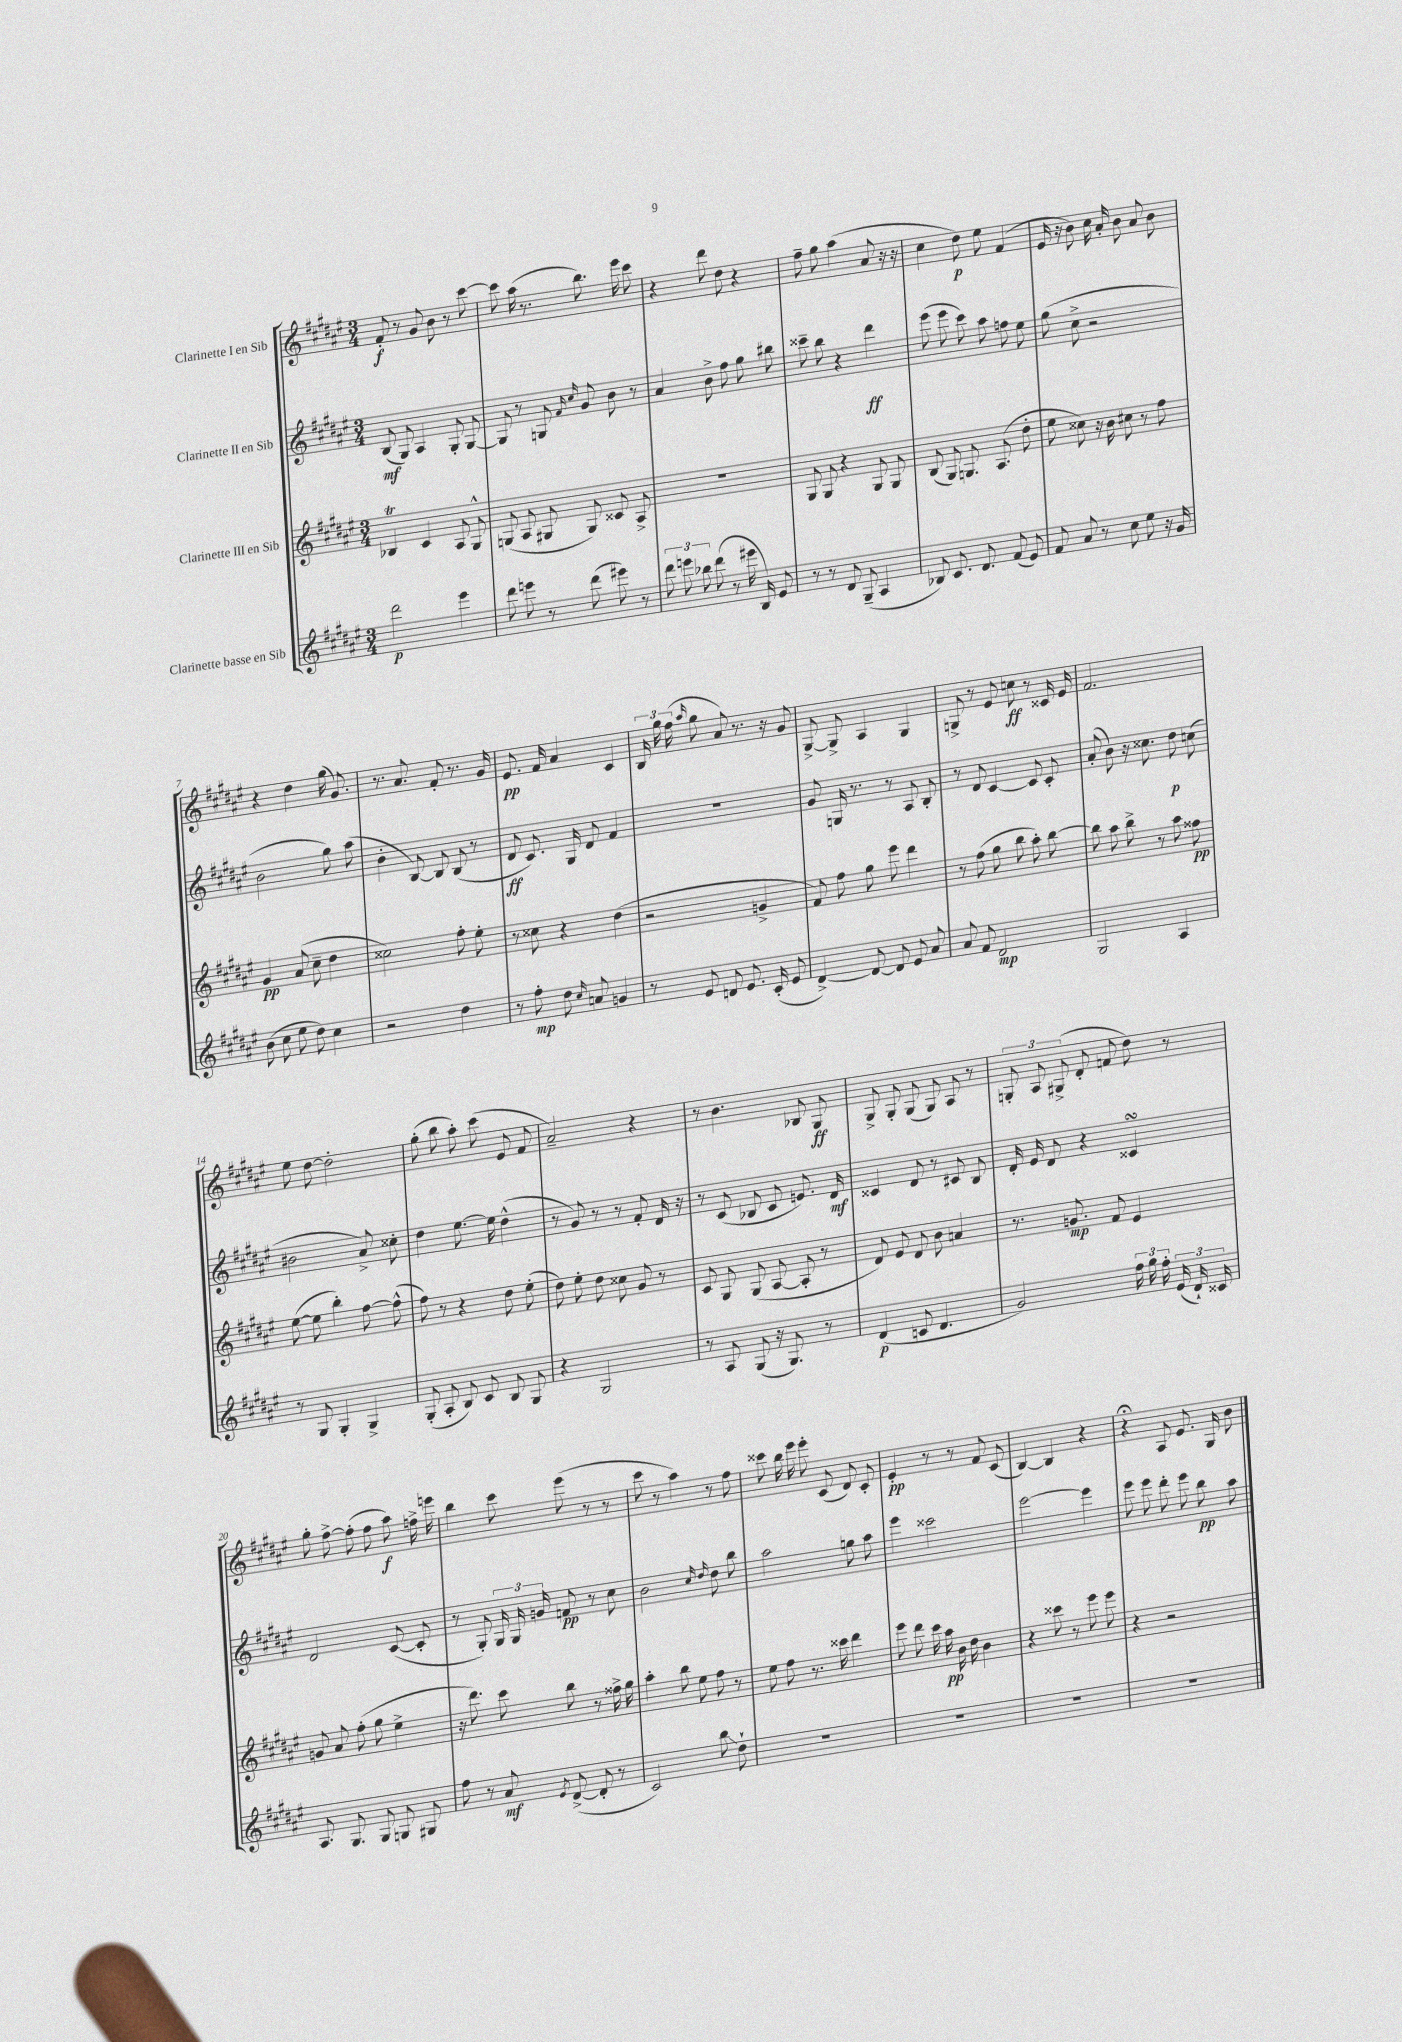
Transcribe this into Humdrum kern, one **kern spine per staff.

**kern	**kern	**kern	**kern
*staff4	*staff3	*staff2	*staff1
*clefG2	*clefG2	*clefG2	*clefG2
*k[f#c#g#d#a#e#]	*k[f#c#g#d#a#e#]	*k[f#c#g#d#a#e#]	*k[f#c#g#d#a#e#]
*M3/4	*M3/4	*M3/4	*M3/4
2ddd#	4B-	(8B	8f#'
.	.	8G#)	8r
.	4c#	4A#	8g#
.	.	.	8b
4eee#	8A#	8G#'	8r
.	8G#^^	[8G#	[8ccc#
=	=	=	=
8ddd#	(8G	8G#]	8ccc#]
8eee	8A#	8r	(16aa#
.	.	.	8.r
8r	8G#	8G	.
.	.	16qqf#	.
.	.	16qqcc#	.
(8ddd#	8G#)	8g#	8.bb)
8eee#)	8c##	8b	.
.	.	.	16eee#
8r	8A#^	8r	8ccc#
=	=	=	=
12ddd#	2.r	4a#	4r
12eee	.	.	.
12bb-	.	.	.
(8ddd#	.	8b^	8ddd#
8r	.	8ff#	8dd#
16eee#	.	8gg#	4r
16B)	.	.	.
8e#	.	8bb#	.
=	=	=	=
8r	8G#	8ccc##~	8ff#~
8r	8G#	8bb	8gg#
8d#	4r	4r	(4aa#
(8G#~	.	.	.
4A#	8G#	4ddd#	8a#
.	8G#	.	16r
.	.	.	16r
=	=	=	=
8B-)	(8B	(8eee#	4cc#
8.c#	8G#)	8eee#	.
.	8.G	8ccc#)	8dd#)
8.d#	.	.	.
.	.	8aa#	8ee#
.	(8.A#	.	.
(8f#	.	8ff	(4f#
8e#)	8dd#'	8ee#	.
=	=	=	=
8f#	8ee#	(8gg#	16e#
.	.	.	16r
8a#	8cc##)	8cc#^	8b)
8r	16r	2r	16cc#
.	16b	.	16a#'
8cc#	8cc#	.	8b
8ee#	8r	.	8a#
16r	8ff#	.	8b
16g#	.	.	.
=	=	=	=
(8b	4g#	2b	4r
8cc#	.	.	.
8ee#	(8a#	.	4dd#
8dd#)	8cc#~	.	.
4cc#	4dd#	8gg#)	(16gg#
.	.	.	8.g#)
.	.	(8aa#	.
=	=	=	=
2r	2cc##)	4b'	8.r
.	.	.	8.a#
.	.	[8B)	.
.	.	8B]	8f#'
4dd#	8ff#'	(8B	8.r
.	8ee#'	8r	.
.	.	.	16g#
=	=	=	=
8r	8r	8d#	8.e#
8ff#'	8cc##	8.c#)	.
.	.	.	16f#
8dd#	4r	.	4a#
.	.	16G#	.
16qqcc#	.	.	.
8a	.	8d#	.
4g	(4dd#	4f#	4c#
=	=	=	=
8r	2r	2.r	24B
.	.	.	24gg#
.	.	.	(24ff#
.	.	.	16qqaa#
8e#	.	.	8gg#
8d	.	.	8a#)
8.e#	.	.	8.r
.	4g^	.	.
(16c#'	.	.	16r
8e#	.	.	8g#
=	=	=	=
[4d#^)	8f#)	8g#	[8G#^
.	8ff#	16G	8G#^]
.	.	8.r	.
8d#_	8gg#	.	4A#
8d#]	8eee#	8r	.
8e#	4ddd#	8A#	4G#
8a#	.	8B'	.
=	=	=	=
8a#	8r	8r	8G^
8f#	(8ff#	8d#	8r
2d#	8gg#	[4c#	8e#
.	8bb	.	8cc
.	8aa#')	8c#]	8r
.	[8bb	8c#'	16c##
.	.	.	16e#
=	=	=	=
2G#	8bb]	(8a#'	2.f#
.	8aa#	8b)	.
.	8bb^	16r	.
.	.	8.cc##	.
.	8r	.	.
4A#	8aa#	8dd#	.
.	8ff##	(8cc	.
=	=	=	=
8r	([8ee#	2b#	8ee#
8G#	8ee#]	.	[8dd#
4G#'	4bb')	.	2dd#']
4G#^	[8ff#	8a#^)	.
.	(8ff#^^]	8cc##'	.
=	=	=	=
(8G#'	8ff#)	4dd#	(8gg#'
8A#'	8r	.	8bb
8B)	4r	[8.ee#	8aa#')
8c#	.	.	(8ccc#
.	.	16ee#]	.
8B	8dd#	(4dd#^^	8e#
8G#	(8ee#'	.	8f#
=	=	=	=
4r	8dd#)	8r	2a#~)
.	8ee#'	8g#)	.
2G#	8dd#	8r	.
.	8cc##	8r	.
.	8g#	8f#'	4r
.	8r	16d#	.
.	.	16r	.
=	=	=	=
8r	8c#	8r	8r
8A#	8G#	(8c#	4.b
(8G#	(8G#	8B-	.
16r	[8A#	8c#	.
8.G#)	.	.	.
.	8A#']	8.e)	8B-
8r	8r	.	8G#
.	.	16d#	.
=	=	=	=
(4d#	8d#)	4c##	8G#^
.	8e#	.	8G#'
8c	8d#	8d#	(8G#
4.d#	8b	8r	8G#)
.	4a	8c#	8A#
.	.	8B	8r
=	=	=	=
2g#)	8.r	16d#'	12G'
.	.	16e#	.
.	.	.	12A#
.	.	8d#	.
.	.	.	(12G#^
.	8.g	.	.
.	.	4r	8d#'
.	8f#	.	8f
24ff#	4e#	4c##	8dd#)
24gg#	.	.	.
24ff#'	.	.	.
(24e#	.	.	8r
24d#`)	.	.	.
24c##	.	.	.
=	=	=	=
8.A#	8g	2d#	8gg#'
.	8a#	.	[8ff#^
8.G#	.	.	.
.	(8ff#'	.	(8ff#']
8G#	8gg#	.	8ff#
8G	4ee#^	([8c#	8aa#)
8G#	.	8c#']	16ff^
.	.	.	16eee
=	=	=	=
8ff#	16r	8r	4bb
.	8.ddd#)	.	.
8r	.	8G#')	.
8a#	8ccc#	24G#	8ccc#
.	.	24G#	.
.	.	24g	.
8qe#	.	.	.
([8d#^	8bb	8f	(8eee#
8d#']	8r	8r	8r
8r	16ff##^	8cc#	8r
.	16gg#	.	.
=	=	=	=
2c#)	4aa#'	2b	8ccc#
.	.	.	8r
.	8bb	.	4aa#)
.	8ee#	.	.
.	.	16qqcc#	.
.	.	16qqdd#	.
8bb	8ff#	8dd#	8r
8dd#`	8r	8bb	8ff#
=	=	=	=
2.r	8ee#	2aa#	8ccc##
.	8ff#	.	16bb
.	.	.	16eee#
.	8.r	.	8eee#'
.	.	.	(8c#
.	16ccc##	.	.
.	4ddd#	8gg	8d#)
.	.	8aa#	8c#'
=	=	=	=
2.r	8eee#	4eee#	4e#'
.	8ddd#	.	.
.	16ccc#	2ccc##	8r
.	16aa#	.	.
.	16b	.	8r
.	16dd#	.	.
.	4b	.	8f#
.	.	.	(8c#
=	=	=	=
2.r	4r	[2eee#	[4B)
.	8ccc##	.	4B]
.	8r	.	.
.	8eee#	4eee#]	4r
.	8eee#	.	.
=	=	=	=
2.r	4r	8eee#	4r;
.	.	8eee#	.
.	2r	8ddd#'	8A#
.	.	8eee#	8.e#
.	.	8bb	.
.	.	.	16G#
.	.	8aa#	8b
==	==	==	==
*-	*-	*-	*-
